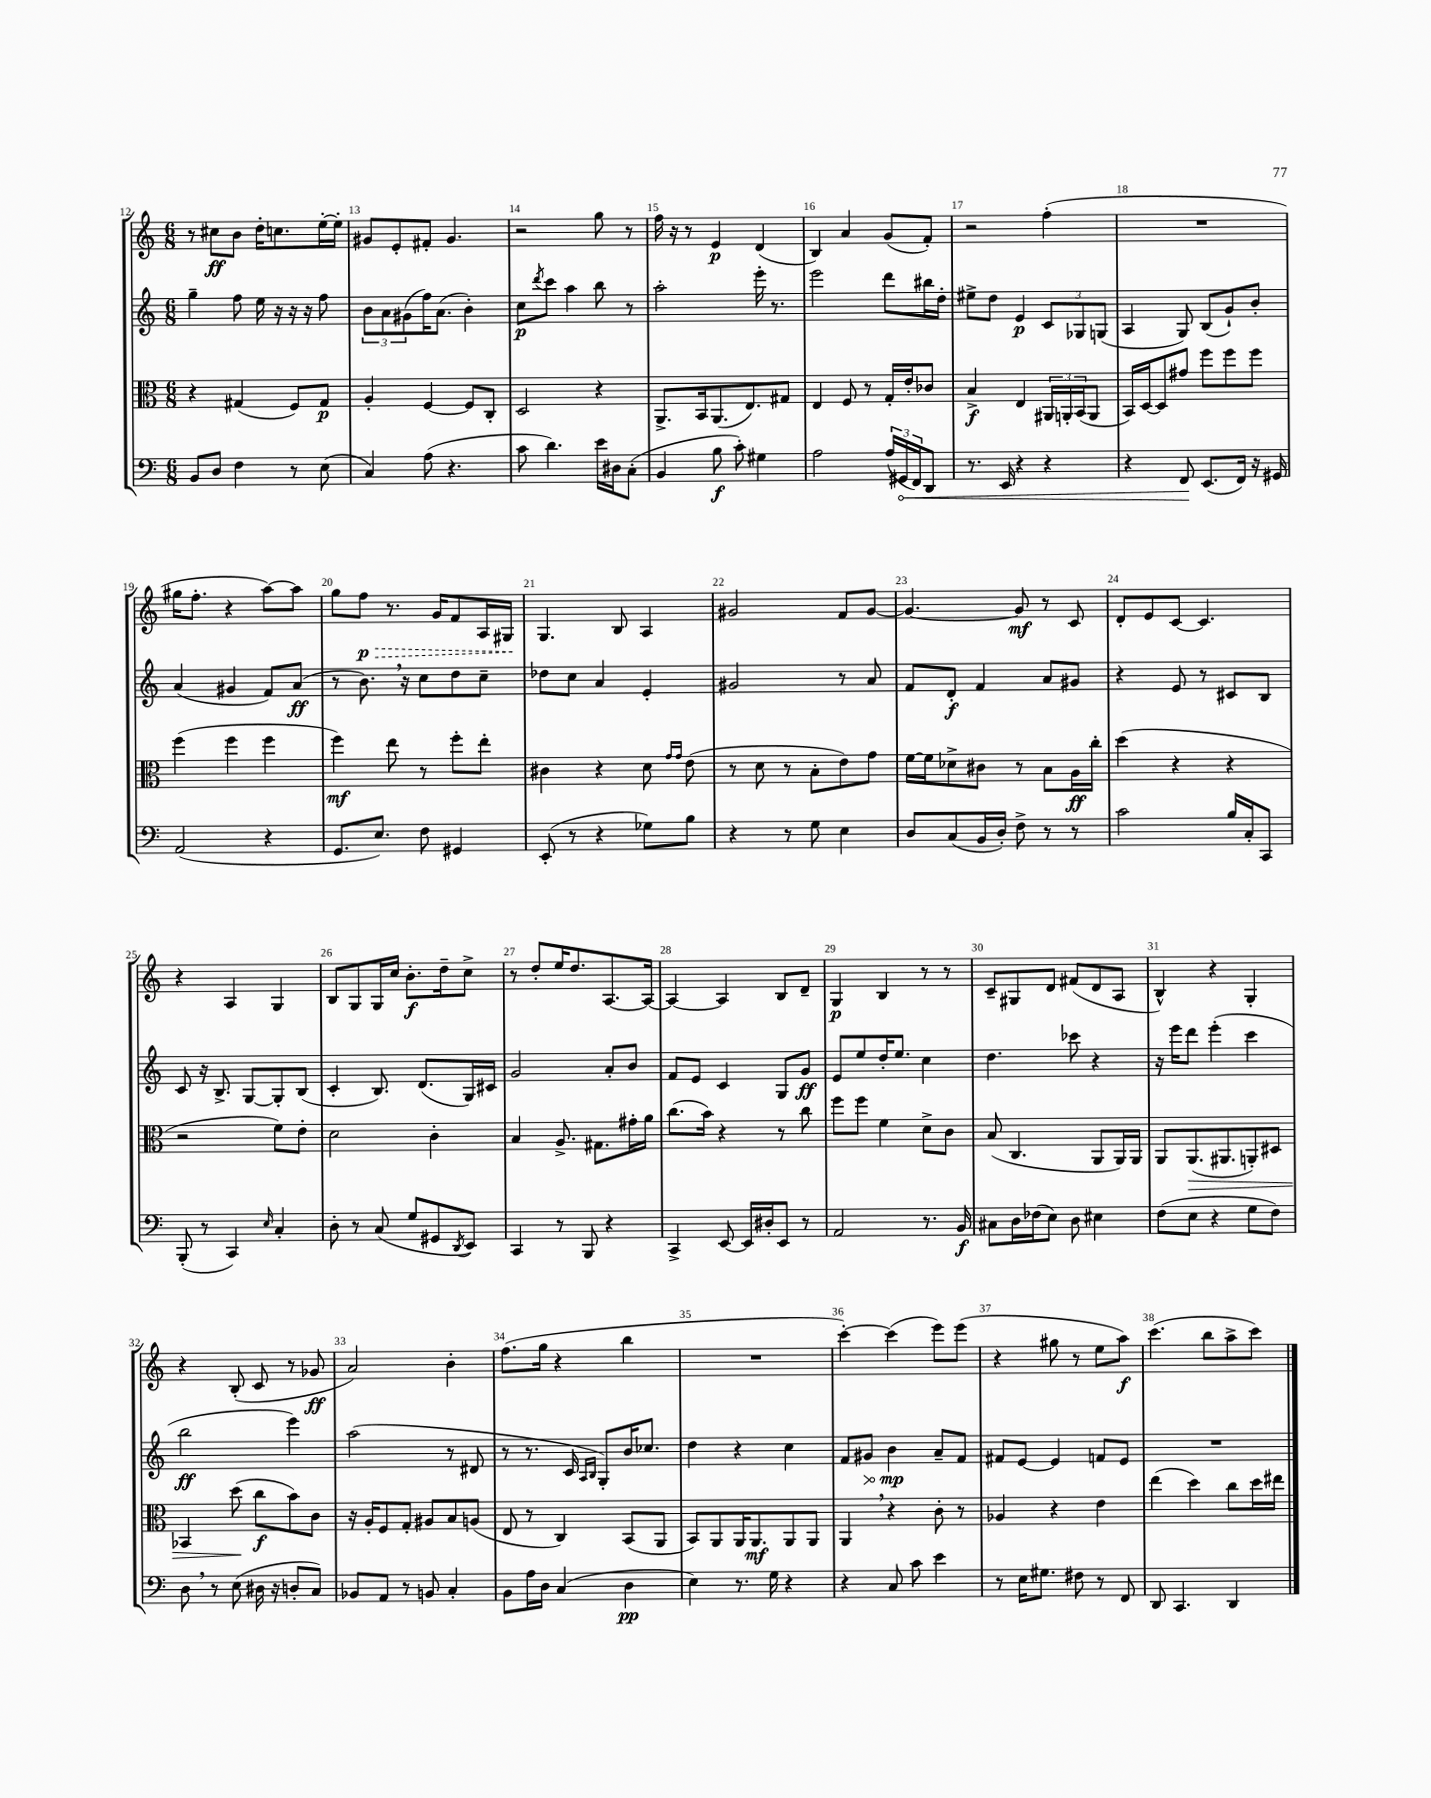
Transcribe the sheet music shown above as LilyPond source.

<<
\new StaffGroup <<
\new Staff = "s0" {
    \clef treble \key c \major \numericTimeSignature \time 6/8
    r8 cis''8\ff b'8 d''16-. c''8. e''16~-. e''16-. |
    gis'8 e'8-. fis'8-. gis'4. |
    r2 g''8 r8 |
    f''16 r16 r8 e'4\p d'4( |
    b4) a'4 g'8( f'8-.) |
    r2 f''4-.( |
    R2. |
    gis''16 f''8.-. r4 a''8~) a''8 |
    g''8 \once \override Hairpin.style = #'dashed-line f''8\p\> r8. g'16 f'8 a16 gis16\! |
    g4. b8 a4 |
    gis'2 f'8 gis'8~ |
    gis'4.~ gis'8\mf r8 c'8 |
    d'8-. e'8 c'8~ c'4. |
    r4 a4 g4 |
    b8 g8 g16 c''16 b'8.-.\f d''16-- c''8-> |
    r8 d''8-. e''16 d''8. a8.~ a16~ |
    a4~ a4 b8 d'8-- |
    g4\p b4 r8 r8 |
    c'8-- gis8 d'8 fis'8( d'8 a8 |
    b4-^) r4 g4-. |
    r4 b8-.( c'8 r8 ges'8\ff |
    a'2) b'4-. |
    f''8.( g''16 r4 b''4 |
    R2. |
    c'''4~-.) c'''4( e'''8) e'''8( |
    r4 gis''8 r8 e''8 a''8\f) |
    c'''4.( b''8 a''8-> c'''8) \bar "|." |
}
\new Staff = "s1" {
    \clef treble \key c \major \numericTimeSignature \time 6/8
    g''4-- f''8 e''16 r16 r16 r16 f''8 |
    \tuplet 3/2 { b'8 a'8 gis'8( } f''16) a'8.( b'4-.) |
    c''8\p \acciaccatura { d'''8 } c'''8 a''4 b''8 r8 |
    a''2-. e'''16-. r8. |
    e'''2 d'''8 bis''16 d''16-. |
    eis''8-> d''8 e'4\p \tuplet 3/2 { c'8 ges8 g8( } |
    a4 g8) b8( g'8-!) b'8-. |
    a'4( gis'4 f'8) a'8\ff( |
    r8 b'8.) \breathe r16 c''8 d''8 c''8-- |
    des''8 c''8 a'4 e'4-. |
    gis'2 r8 a'8 |
    f'8 d'8-.\f f'4 a'8 gis'8 |
    r4 e'8 r8 cis'8 b8 |
    c'8 r16 b8.-> g8~ g8-. b8( |
    c'4-. b8.) d'8.( g16) cis'16 |
    g'2 a'8-. b'8 |
    f'8 e'8 c'4 g8 g'8\ff |
    e'8 e''8 d''16-. e''8. c''4 |
    d''4. ces'''8 r4 |
    r16 e'''16 d'''8 e'''4-.( c'''4 |
    b''2\ff e'''4) |
    a''2( r8 dis'8 |
    r8 r8. c'16 \grace { a16 b16 } g8-.) b'16 ces''8. |
    d''4 r4 c''4 |
    f'8 \once \override Hairpin.circled-tip = ##t gis'8\> b'4\mp\! a'8-- f'8 |
    fis'8 e'8~ e'4 f'8 e'8 |
    R2. \bar "|." |
}
\new Staff = "s2" {
    \clef alto \key c \major \numericTimeSignature \time 6/8
    r4 gis4( f8) gis8\p |
    a4-. f4~ f8 c8-. |
    d2 r4 |
    a,8.-> b,16 a,8.( e8.) gis8 |
    e4 f8 r8 g16-. e'16-. ces'8 |
    b4->\f e4 \tuplet 3/2 { ais,16 a,16-. b,16( } a,8 |
    b,16) d16~ d8 gis'8 f''8 f''8 f''8 |
    f''4( f''4 f''4 |
    f''4\mf) e''8 r8 f''8-. e''8-. |
    cis'4 r4 d'8 \grace { g'16 g'16 } e'8( |
    r8 d'8 r8 b8-. e'8) g'8 |
    f'16~ f'16 des'8-> cis'8 r8 b8 a16\ff c''16-. |
    d''4( r4 r4 |
    r2 f'8) e'8-. |
    d'2 c'4-. |
    b4 a8.-> gis8. gis'16-. a'16 |
    c''8.( b'16) r4 r8 c''8 |
    f''8 f''8 f'4 d'8-> c'8 |
    b8( c4. a,8 a,16) a,16 |
    a,8 a,8.\>( ais,8. a,8-.) dis8 |
    bes,4 d''8\!( c''8\f b'8) c'8 |
    r16 a16-. f8 g8-. ais8 b8 a8( |
    e8 r8 c4) b,8( a,8 |
    b,8) a,8 a,16 a,8.\mf a,8 a,8 |
    a,4 \breathe r4 c'8-. r8 |
    aes4 r4 e'4 |
    e''4( d''4) c''8 d''16 eis''16 \bar "|." |
}
\new Staff = "s3" {
    \clef bass \key c \major \numericTimeSignature \time 6/8
    b,8 d8 f4 r8 e8( |
    c4) a8( r4. |
    c'8 d'4.) e'16 dis16 c8-.( |
    b,4 b8\f c'8-.) gis4 |
    a2 \tuplet 3/2 { a16( \once \override Hairpin.circled-tip = ##t gis,16\< f,16) } d,8 |
    r8. e,16 r4 r4 |
    r4 f,8\! e,8.( f,16) r16 gis,16 |
    a,2( r4 |
    g,8. e8.) f8 gis,4 |
    e,8-.( r8 r4 ges8) b8 |
    r4 r8 g8 e4 |
    d8 c8( b,16 d16-.) f8-> r8 r8 |
    c'2 b16 c16-. c,8 |
    b,,8-.( r8 c,4) \grace { e16 } c4-. |
    d8-. r8 c8( g8 gis,8 \acciaccatura { d,8 } e,8) |
    c,4 r8 b,,8 r4 |
    c,4-> e,8~ e,16 dis16-. e,8 r8 |
    a,2 r8. b,16\f |
    cis8 d16 fes16( e8) d8 eis4 |
    f8( e8 r4 g8 f8) |
    d8 \breathe r8 e8( dis16 r16 d8-. c8) |
    bes,8 a,8 r8 b,8 c4-. |
    b,8 a16 d16 c4( d4\pp |
    e4) r8. g16 r4 |
    r4 c8 c'8 e'4 |
    r8 e16 gis8. fis8 r8 f,8 |
    d,8 c,4. d,4 \bar "|." |
}
>>
>>
\layout { \context { \Score currentBarNumber = #12 \override BarNumber.break-visibility = ##(#f #t #t) barNumberVisibility = #all-bar-numbers-visible } }
